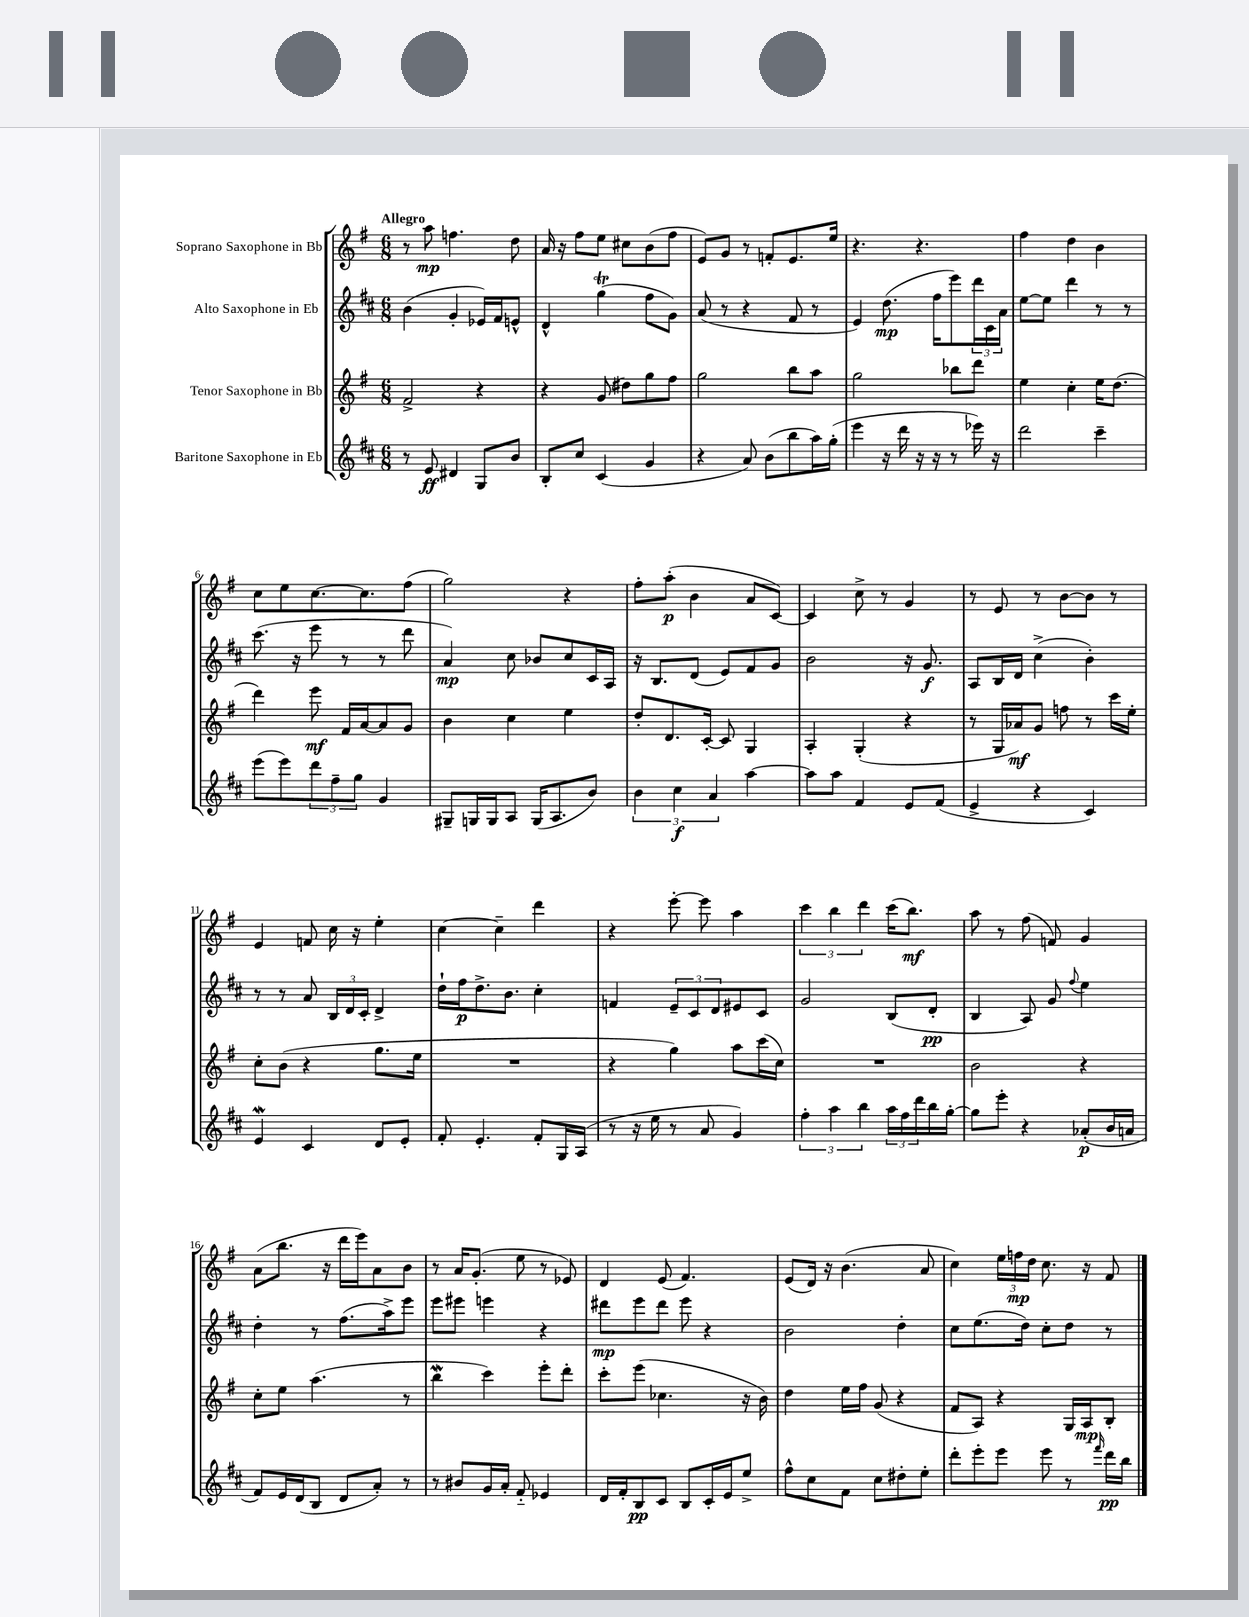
<<
\new StaffGroup <<
\new Staff = "s0" \with { instrumentName = "Soprano Saxophone in Bb" } {
    \clef treble \key g \major \numericTimeSignature \time 6/8 \tempo "Allegro"
    r8 a''8\mp f''4. d''8 |
    a'16 r16 fis''8 e''8 cis''8 b'8( fis''8 |
    e'8) g'8 r8 f'8-. e'8. e''16 |
    r4. r4. |
    fis''4 d''4 b'4 |
    c''8 e''8 c''8.~ c''8. fis''8( |
    g''2) r4 |
    fis''8-. a''8-.\p( b'4 a'8 c'8~) |
    c'4 c''8-> r8 g'4 |
    r8 e'8 r8 b'8~ b'8 r8 |
    e'4 f'8 c''16 r16 e''4-. |
    c''4~ c''4-- d'''4 |
    r4 e'''8~-. e'''8 a''4 |
    \tuplet 3/2 { c'''4 b''4 d'''4 } c'''16( b''8.\mf) |
    a''8 r8 fis''8( f'8) g'4 |
    a'8( b''8. r16 d'''16 e'''16) a'8 b'8 |
    r8 a'16 g'8.-.( e''8 r8 ees'8) |
    d'4 e'8( fis'4.) |
    e'8( d'16) r16 b'4.( a'8 |
    c''4) \tuplet 3/2 { e''16 f''16\mp d''16 } c''8. r16 fis'8 \bar "|." |
}
\new Staff = "s1" \with { instrumentName = "Alto Saxophone in Eb" } {
    \clef treble \key d \major \numericTimeSignature \time 6/8
    b'4( g'4-. ees'16) fis'16 e'8-^ |
    d'4-^ g''4\trill( fis''8 g'8) |
    a'8( r8 r4 fis'8 r8 |
    e'4) d''8.\mp( fis''16 e'''8) \tuplet 3/2 { d'''16 cis'16 a'16 } |
    e''8~ e''8 d'''4 r8 r8 |
    cis'''8.( r16 e'''8 r8 r8 d'''8 |
    a'4\mp) cis''8 bes'8 cis''8 cis'16 a16 |
    r16 b8. d'8( e'8) fis'8 g'8 |
    b'2 r16 g'8.\f |
    a8 b16 d'16 cis''4->( b'4-.) |
    r8 r8 a'8 \tuplet 3/2 { b16 d'16 cis'16-. } d'4-> |
    d''16-! fis''16\p d''8.-> b'8. cis''4-. |
    f'4 \tuplet 3/2 { e'8-- cis'8 d'8 } eis'8 cis'8 |
    g'2 b8( d'8-.\pp |
    b4 a8) g'8 \appoggiatura { fis''8 } e''4 |
    d''4-. r8 fis''8.( a''16->) e'''8 |
    e'''8 eis'''8 e'''4 r4 |
    dis'''8\mp e'''8 dis'''8 e'''8 r4 |
    b'2 d''4-. |
    cis''8 e''8.( d''16) cis''8-. d''8 r8 \bar "|." |
}
\new Staff = "s2" \with { instrumentName = "Tenor Saxophone in Bb" } {
    \clef treble \key g \major \numericTimeSignature \time 6/8
    fis'2-> r4 |
    r4 g'8( dis''8) g''8 fis''8 |
    g''2 b''8 a''8 |
    g''2 bes''8 d'''8 |
    e''4 c''4-. e''16 d''8.( |
    d'''4) e'''8\mf fis'16 a'16~ a'8 g'8 |
    b'4 c''4 e''4 |
    d''8-. d'8. c'16~-. c'8 g4 |
    a4-. g4-.( r4 |
    r8 g16 aes'16\mf) g'8 f''8 r8 c'''16 e''16-. |
    c''8-. b'8( r4 g''8. e''16 |
    R2. |
    r4 g''4) a''8 c'''16( c''16) |
    R2. |
    b'2 r4 |
    c''8-. e''8 a''4.( r8 |
    b''4\mordent c'''4) e'''8-. d'''8-. |
    c'''8-. e'''8( ces''4. r16 b'16) |
    d''4 e''16 fis''16 g'8( r4 |
    fis'8 a8) r4 g16 a16\mp b8-. \bar "|." |
}
\new Staff = "s3" \with { instrumentName = "Baritone Saxophone in Eb" } {
    \clef treble \key d \major \numericTimeSignature \time 6/8
    r8 e'8\ff dis'4 g8 b'8 |
    b8-. cis''8 cis'4( g'4 |
    r4 a'8) b'8( b''8 a''16) g''16-.( |
    e'''4 r16 d'''16 r16 r16 r8 ees'''16) r16 |
    d'''2 cis'''4-- |
    e'''8( e'''8) \tuplet 3/2 { d'''8 fis''8-- g''8 } g'4 |
    gis8-- g16 g16 a8 g16( a8. b'8) |
    \tuplet 3/2 { b'4 cis''4\f a'4 } a''4~ |
    a''8 a''8 fis'4 e'8 fis'8( |
    e'4-> r4 cis'4) |
    e'4\mordent cis'4 d'8 e'8-. |
    fis'8-. e'4.-. fis'8-. g16 a16( |
    r8 r16 e''16 r8 a'8 g'4) |
    \tuplet 3/2 { fis''4-. a''4 b''4 } \tuplet 3/2 { a''16 fis''16 d'''16 } b''16 g''16~-. |
    g''8 e'''8-. r4 aes'8-.\p( b'16 a'16 |
    fis'8) e'16 d'16( b8 d'8 a'8-.) r8 |
    r8 bis'8 g'16 a'16-. fis'8-_ ees'4 |
    d'16 fis'16-. b8\pp cis'8 b8 cis'16-. e'16 e''8-> |
    fis''8-^ cis''8 fis'8 cis''8 dis''8-. e''8-. |
    d'''8-. e'''8-. e'''8 e'''8 r8 \grace { fis'''16 } d'''16\pp b''16 \bar "|." |
}
>>
>>
